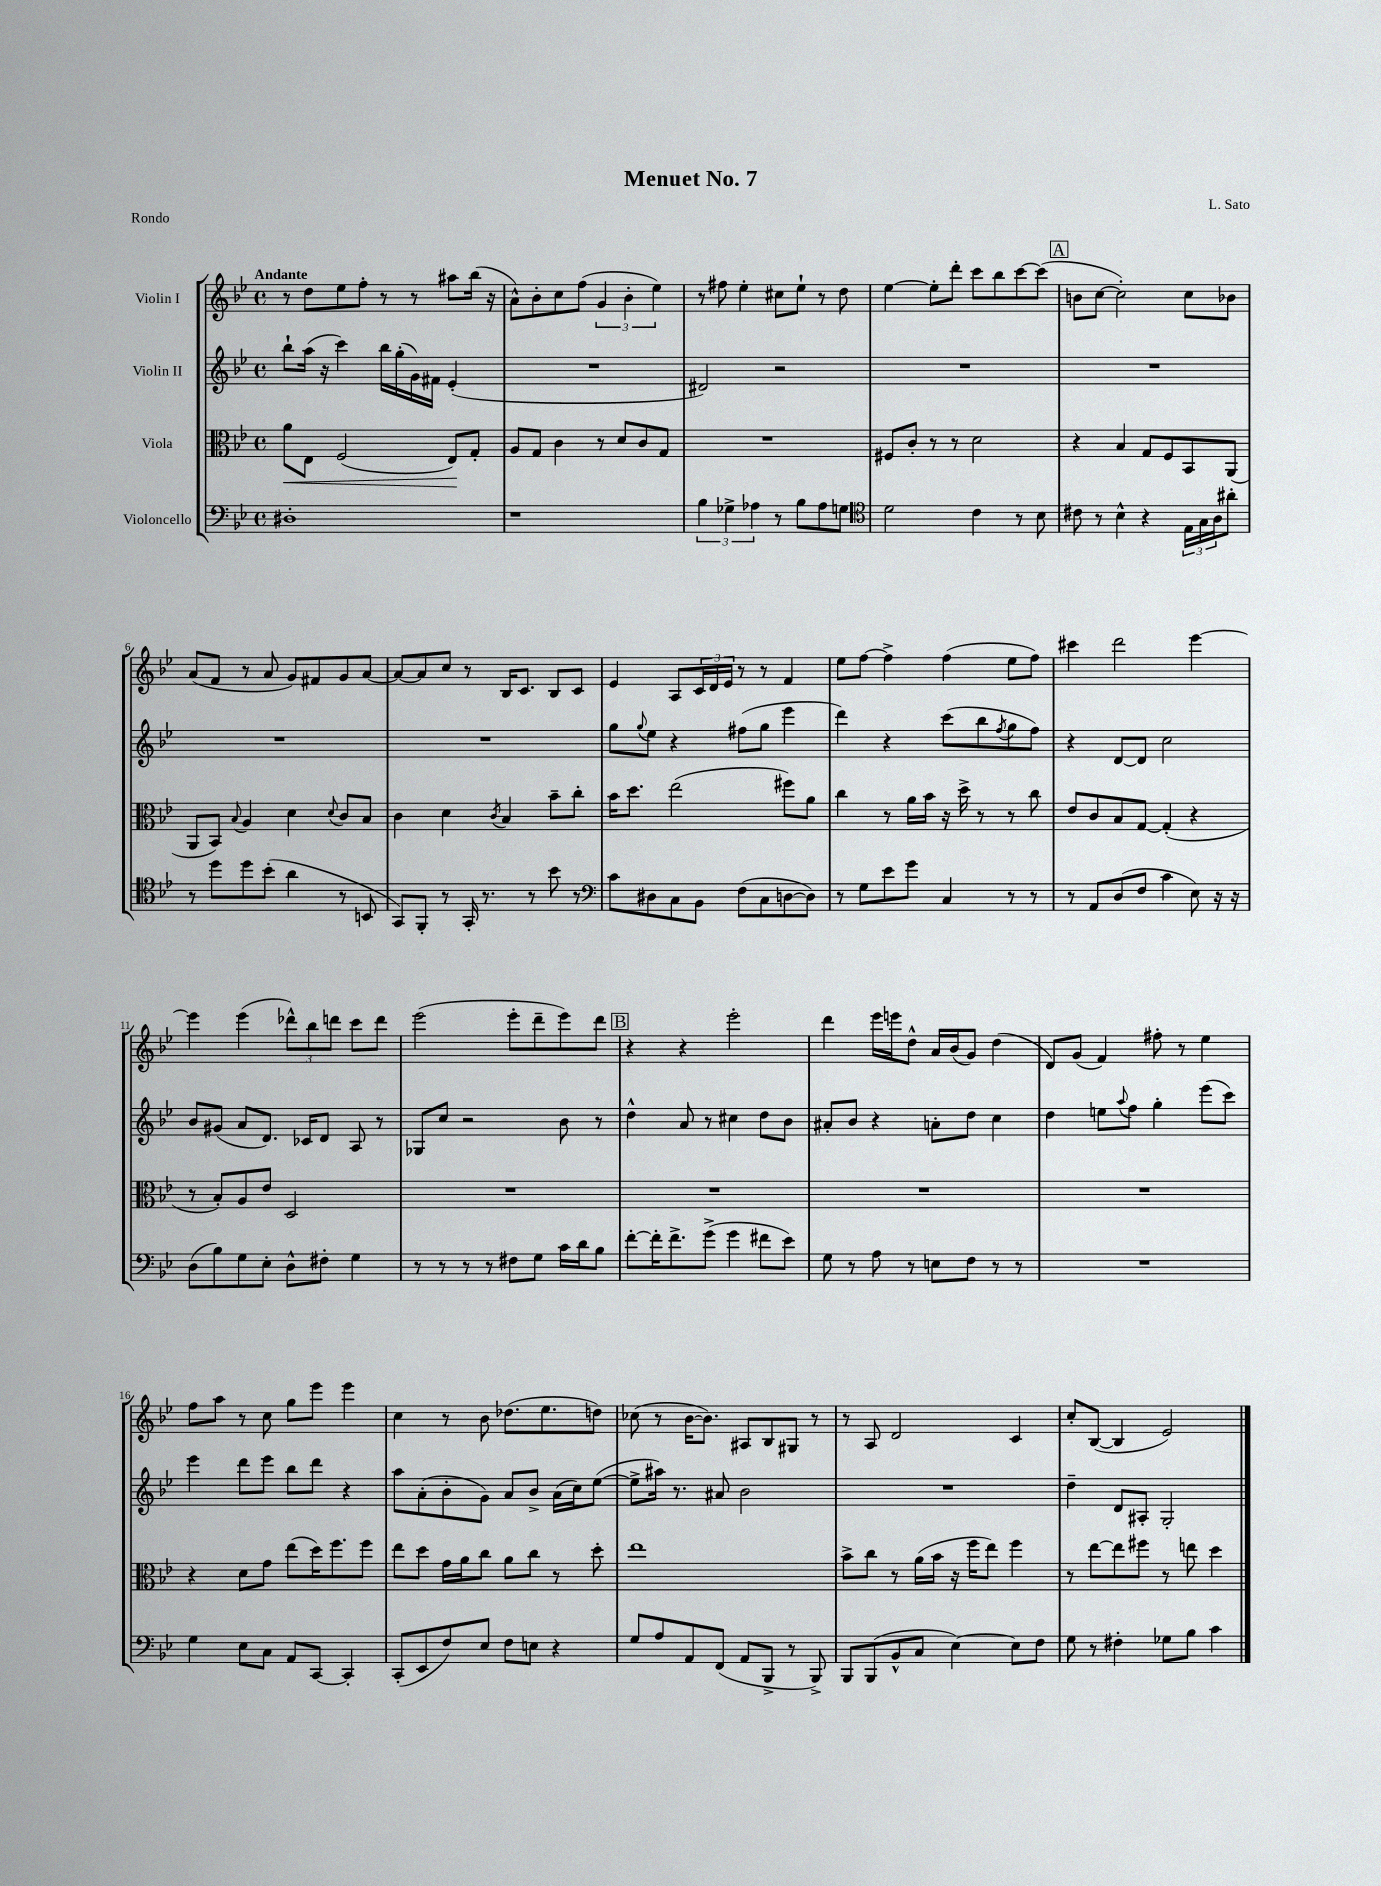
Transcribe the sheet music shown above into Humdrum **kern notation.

**kern	**kern	**kern	**kern
*staff4	*staff3	*staff2	*staff1
*clefF4	*clefC3	*clefG2	*clefG2
*k[b-e-]	*k[b-e-]	*k[b-e-]	*k[b-e-]
*M4/4	*M4/4	*M4/4	*M4/4
*met(c)	*met(c)	*met(c)	*met(c)
1D#'	8a	8bb-`	8r
.	8E-	(16aa	8dd
.	.	16r	.
.	(2F	4ccc)	8ee-
.	.	.	8ff'
.	.	16bb-	8r
.	.	(16gg'	.
.	.	16g)	8r
.	.	16f#	.
.	8E-)	(4e-'	8aa#
.	8G'	.	(16bb-
.	.	.	16r
=	=	=	=
1r	8A	1r	8a^^)
.	8G	.	8b-'
.	4c	.	8cc
.	.	.	(8ff
.	8r	.	6g
.	8d	.	.
.	.	.	6b-'
.	8c	.	.
.	.	.	6ee-)
.	8G	.	.
=	=	=	=
6B-	1r	2d#)	8r
.	.	.	8ff#
6G-^	.	.	.
.	.	.	4ee-'
6A-	.	.	.
8r	.	2r	8cc#
8B-	.	.	8ee-`
8A-	.	.	8r
8G	.	.	8dd
=	=	=	=
*clefC4	*	*	*
2d	8F#	1r	[4ee-
.	8c'	.	.
.	8r	.	8ee-']
.	8r	.	8ddd'
4c	2d	.	8ccc
.	.	.	8bb-
8r	.	.	[8ccc
8B-	.	.	(8ccc]
=	=	=	=
8c#	4r	1r	8b
8r	.	.	[8cc
4B-^^	4B-	.	2cc'])
4r	8G	.	.
.	8F	.	.
24E-	8BB-	.	8cc
24G	.	.	.
24A	.	.	.
8a#'	(8AA	.	8b-
=	=	=	=
8r	8AA	1r	(8a
8dd	8BB-)	.	8f
.	8qqB-	.	.
8dd	4A	.	8r
(8b-'	.	.	8a
4a	4d	.	8g)
.	.	.	8f#
.	8qqd	.	.
8r	8c	.	8g
8BB	8B-	.	[8a
=	=	=	=
8GG)	4c	1r	8a_
8FF'	.	.	8a]
8r	4d	.	8cc
16GG'	.	.	8r
8.r	.	.	.
.	8qc	.	.
.	4B-	.	16B-
.	.	.	8.c
8r	.	.	.
8b-	8b-~	.	8B-
8r	8cc'	.	8c
=	=	=	=
*clefF4	*	*	*
8c	16b-	8gg	4e-
.	8.dd	.	.
.	.	8qqgg	.
8D#	.	8ee-	.
8C	(2ee-	4r	8A
8BB-	.	.	24c
.	.	.	24d
.	.	.	24e-
(8F	.	(8ff#	8r
8C	.	8gg	8r
[8D	8ff#)	4eee-	4f
8D])	8a	.	.
=	=	=	=
8r	4cc	4ddd)	8ee-
8G	.	.	[8ff
8e-	8r	4r	4ff^]
8g	16a	.	.
.	16b-	.	.
4C	16r	(8ccc	(4ff
.	16dd^	.	.
.	8r	8bb-	.
.	.	8qff	.
8r	8r	8gg	8ee-
8r	8cc	8ff)	8ff)
=	=	=	=
8r	8e-	4r	4ccc#
8AA	8c	.	.
(8D	8B-	[8d	2ddd
8F	[8G	8d]	.
4c	(4G']	2cc	.
8E-)	4r	.	[4eee-
16r	.	.	.
16r	.	.	.
=	=	=	=
(8D	8r	8b-	4eee-]
8B-)	8B-')	(8g#	.
8G	8A	8a	(4eee-
8E-'	8e-	8.d)	.
8D^^	2D	.	12ddd-^^)
.	.	16c-	.
.	.	.	12bb-
8F#'	.	8d	.
.	.	.	12ddd
4G	.	8A	8ccc
.	.	8r	8ddd
=	=	=	=
8r	1r	8G-	(2eee-
8r	.	8cc	.
8r	.	2r	.
8r	.	.	.
8F#	.	.	8eee-'
8G	.	.	8ddd~
16c	.	8b-	8eee-)
16d	.	.	.
8B-	.	8r	8ddd
=	=	=	=
[8f'	1r	4dd^^	4r
16f']	.	.	.
8.f^	.	.	.
.	.	8a	4r
(8g^	.	8r	.
4g	.	4cc#	2eee-'
8f#	.	8dd	.
8e-)	.	8b-	.
=	=	=	=
8G	1r	8a#'	4ddd
8r	.	8b-	.
8A	.	4r	16eee-
.	.	.	16eee
8r	.	.	8dd^^
8E	.	8a'	16a
.	.	.	(16b-
8F	.	8dd	8g)
8r	.	4cc	(4dd
8r	.	.	.
=	=	=	=
1r	1r	4dd	8d)
.	.	.	(8g
.	.	8ee	4f)
.	.	8qqaa	.
.	.	8ff	.
.	.	4gg'	8ff#'
.	.	.	8r
.	.	(8eee-	4ee-
.	.	8ccc)	.
=	=	=	=
4G	4r	4eee-	8ff
.	.	.	8aa
8E-	8d	8ddd	8r
8C	8g	8eee-	8cc
8AA	(8ee-	8bb-	8gg
[8CC	16dd)	8ddd	8eee-
.	8.ff	.	.
4CC']	.	4r	4eee-
.	8ff	.	.
=	=	=	=
(8CC'	8ee-	8aa	4cc
8EE-	8dd	(8a'	.
8F)	16g	8b-'	8r
.	16a	.	.
8E-	8cc	8g)	8b-
8F	8a	8a	(8.dd-
8E	8cc	8b-^	.
.	.	.	8.ee-
4r	8r	(16a	.
.	.	16cc)	.
.	8dd'	([8ee-	8dd)
=	=	=	=
8G	1ee-	8ee-^]	(8cc-
8A	.	16aa#)	8r
.	.	8.r	.
8AA	.	.	[16b-
.	.	.	8.b-])
(8FF	.	8a#	.
8AA	.	2b-	8A#
8BBB-^	.	.	8B-
8r	.	.	8G#
8BBB-^)	.	.	8r
=	=	=	=
8BBB-	8b-^	1r	8r
(8BBB-	8cc	.	8A
8BB-^^	8r	.	2d
8C	(16a	.	.
.	16b-	.	.
[4E-)	16r	.	.
.	16ff	.	.
.	8ee-)	.	.
8E-]	4ff	.	4c
8F	.	.	.
=	=	=	=
8G	8r	4dd~	8cc'
8r	[8ee-	.	([8B-
4F#'	8ee-]	8d	4B-]
.	8ff#	8A#'	.
8G-	8r	2G'	2e-)
8B-	8ee	.	.
4c	4dd	.	.
==	==	==	==
*-	*-	*-	*-
